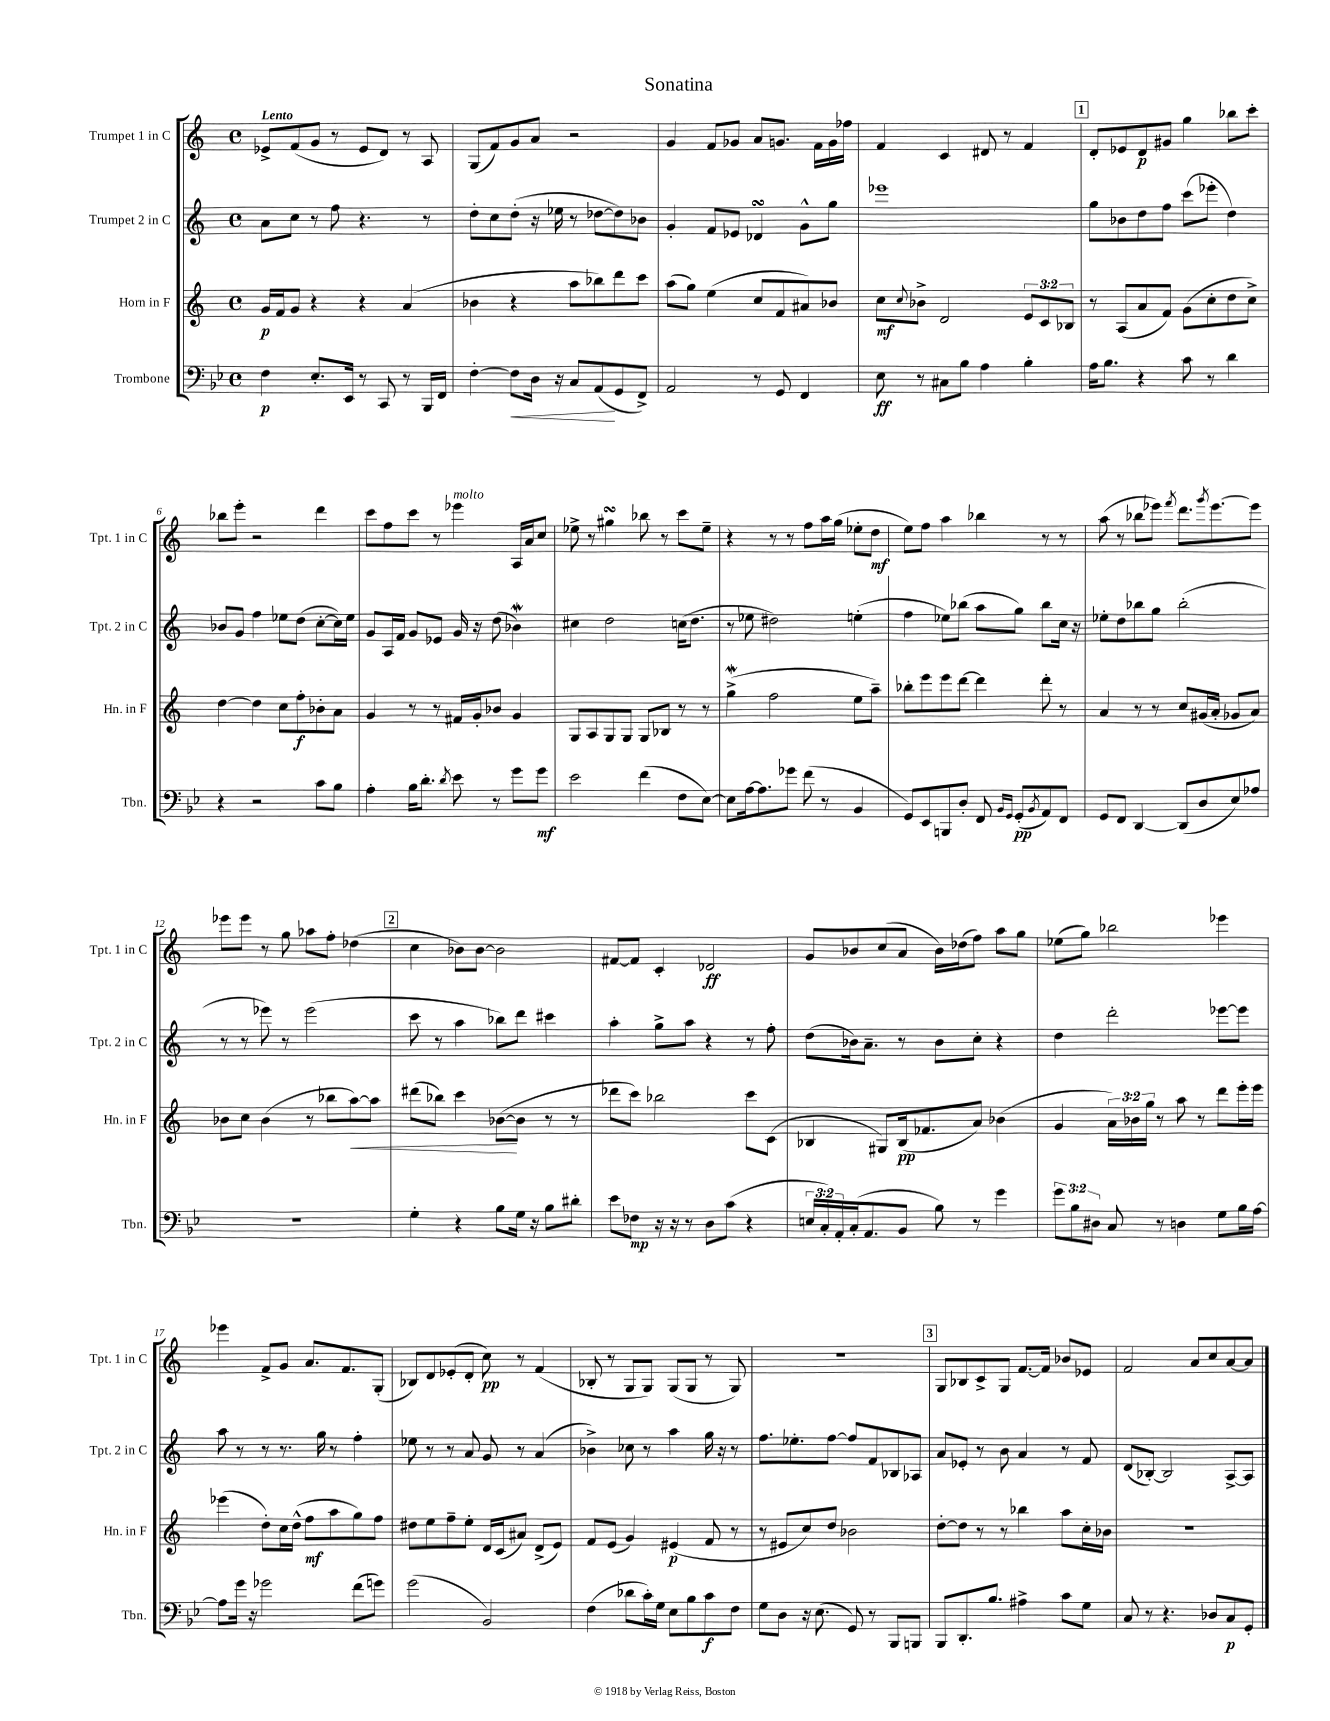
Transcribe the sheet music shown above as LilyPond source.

\header { title = "Sonatina" }
<<
\new StaffGroup <<
\new Staff = "s0" \with { instrumentName = "Trumpet 1 in C" shortInstrumentName = "Tpt. 1 in C" } {
    \clef treble \key c \major \defaultTimeSignature \time 4/4 \tempo "Lento"
    ees'8-> f'8( g'8 r8 ees'8 d'8) r8 a8 |
    g8( f'8) g'8 a'8 r2 |
    g'4 f'8 ges'8 a'8 g'8. f'16 g'16 fes''16 |
    f'4 c'4 dis'8 r8 f'4 |
    \mark \markup { \box "1" } d'8-. ees'8 d'8\p gis'8 g''4 bes''8 c'''8-. |
    bes''8 e'''8-. r2 d'''4 |
    c'''8 f''8 c'''8 r8 ees'''4^\markup { \italic "molto" } a16 a'16 c''8 |
    ees''8-> r8 gis''4\turn bes''8 r8 c'''8 ees''8-- |
    r4 r8 r8 f''8 a''16 g''16( ees''8-. d''8\mf |
    e''8) f''8 a''4 bes''4 r8 r8 |
    a''8( r8 bes''8 ees'''8) \acciaccatura { f'''8 } d'''8. \acciaccatura { g'''8 } ees'''8.~ ees'''8 |
    ees'''8 ees'''8 r8 g''8 aes''8 f''8-. des''4( |
    \mark \markup { \box "2" } c''4 bes'8) bes'8~ bes'2 |
    fis'8~ fis'8 c'4-. des'2\ff |
    g'8 bes'8 c''8( a'8 bes'16) des''16( f''8) a''8 g''8 |
    ees''8( g''8) bes''2 ees'''4 |
    ees'''4 f'8-> g'8 a'8. f'8. g8-.( |
    bes8) d'8 ees'8-.( d'8-. c''8\pp) r8 f'4( |
    bes8-. r8 g8 g8) g8( g8 r8 g8) |
    R1 |
    \mark \markup { \box "3" } g8 bes8 c'8-> g8 f'8.~ f'16 bes'8 ees'8 |
    f'2 a'8 c''8 a'8~ a'8 \bar "|." |
}
\new Staff = "s1" \with { instrumentName = "Trumpet 2 in C" shortInstrumentName = "Tpt. 2 in C" } {
    \clef treble \key c \major \defaultTimeSignature \time 4/4
    a'8 c''8 r8 f''8 r4. r8 |
    d''8-. c''8 d''8-.( r16 ees''16 r8 des''8~ des''8) bes'8 |
    g'4-. f'8 ees'8 des'4\turn g'8-^ g''8 |
    ees'''1 |
    \mark \markup { \box "1" } g''8 bes'8 d''8 f''8 c'''8( ees'''8-. d''4) |
    bes'8 g'8 f''4 ees''8 d''8( c''8~-. c''16) ees''16 |
    g'8 a16 f'16 g'8 ees'8 g'16 r16 d''8( bes'4\mordent) |
    cis''4 d''2 c''16( d''8. |
    r8 ees''8 dis''2) e''4-.( |
    f''4 ees''8) bes''8( a''8 g''8) bes''8 c''16 r16 |
    ees''8-. d''8 bes''8 g''8 bes''2-.( |
    r8 r8 ees'''8) r8 ees'''2( |
    \mark \markup { \box "2" } c'''8 r8 a''4 bes''8) d'''8 cis'''4 |
    a''4-. g''8-> a''8 r4 r8 f''8-. |
    d''8( bes'16) a'8.-- r8 bes'8 c''8-. r4 |
    d''4 d'''2-. ees'''8~ ees'''8 |
    a''8 r8 r8 r8. g''16 r8 f''4-. |
    ees''8 r8 r8 a'8 g'8 r8 a'4( |
    bes'4->) ces''8 r8 a''4 g''16 r16 r8 |
    f''8. ees''8.-. f''8~ f''8 f'8 bes8 aes8 |
    \mark \markup { \box "3" } a'8 ees'8-. r8 b'8 a'4 r8 f'8 |
    d'8( bes8~-.) bes2 a8~-> a8 \bar "|." |
}
\new Staff = "s2" \with { instrumentName = "Horn in F" shortInstrumentName = "Hn. in F" } {
    \clef treble \key c \major \defaultTimeSignature \time 4/4 \override Staff.TupletNumber.text = #tuplet-number::calc-fraction-text
    g'16\p f'16 g'8 r4 r4 a'4( |
    bes'4 r4 a''8 bes''8) d'''8 c'''8 |
    a''8( g''8) e''4( c''8 f'8 ais'8) bes'8 |
    c''8\mf \appoggiatura { c''8 } bes'8-> d'2 \tuplet 3/2 { e'8 c'8 bes8 } |
    \mark \markup { \box "1" } r8 a8( a'8 f'8) g'8( c''8-. d''8 c''8->) |
    d''4~ d''4 c''8 f''8-.\f bes'8-. a'8 |
    g'4 r8 r8 fis'16 g'16-. bes'8 g'4 |
    g8 a8 g8 g8 g8 bes8 r8 r8 |
    g''4->\mordent( f''2 e''8 a''8--) |
    bes''8-. e'''8 e'''8 d'''8~ d'''4 d'''8-. r8 |
    a'4 r8 r8 c''8 gis'16( a'16-. ges'8 a'8) |
    bes'8 c''8 bes'4( r8 bes''8 a''8~\<) a''8 |
    \mark \markup { \box "2" } dis'''8( bes''8) c'''4 bes'8~\!( bes'8 r8 r8 |
    des'''8 c'''8) bes''2 c'''8 c'8( |
    bes4 gis8) bes16\pp( fes'8. a'8) bes'4( |
    g'4 \tuplet 3/2 { a'16) bes'16 g''16 } r8 a''8 r8 d'''8 e'''16-. e'''16 |
    ees'''4( d''8-.) c''16 d''16-^( f''8\mf a''8 g''8) f''8 |
    dis''8 e''8 f''8-- e''8-. d'16 c'16( ais'8) d'8->( e'8) |
    f'8 e'8( g'4) eis'4\p( f'8 r8 |
    r8 eis'8 c''8) d''8 bes'2 |
    \mark \markup { \box "3" } d''8~-. d''8 r8 r8 bes''4 a''8 c''16-. bes'16 |
    R1 \bar "|." |
}
\new Staff = "s3" \with { instrumentName = "Trombone" shortInstrumentName = "Tbn." } {
    \clef bass \key bes \major \defaultTimeSignature \time 4/4 \override Staff.TupletNumber.text = #tuplet-number::calc-fraction-text
    f4\p ees8.-. ees,16 r8 c,8 r8 bes,,16 f,16 |
    f4~-. f8\< d16 r16 c8 a,8\!( g,8 f,8->) |
    a,2 r8 g,8 f,4 |
    ees8\ff r8 cis8 bes8 a4 bes4-. |
    \mark \markup { \box "1" } a16 bes8. r4 c'8 r8 d'4 |
    r4 r2 c'8 bes8 |
    a4-. bes16 d'8.-. \acciaccatura { d'8 } ees'8 r8 g'8 g'8\mf |
    ees'2 f'4( f8 ees8~) |
    ees8 a16~ a8. ges'8 f'8( r8 bes,4 |
    g,8) ees,8 b,,8 d8-. f,8 \grace { bes,16 g,16 } g,8-.\pp( \acciaccatura { bes,8 } a,8) f,8 |
    g,8 f,8 d,4~ d,8( d8 ees8) aes8 |
    R1 |
    \mark \markup { \box "2" } g4-. r4 bes8 g16 r16 bes8 dis'8-. |
    ees'8 fes8\mp r16 r16 r8 d8 c'8( r4 |
    \tuplet 3/2 { e16 c16-.) a,16-. } c16-.( a,8. bes,8 bes8) r8 g'4 |
    \tuplet 3/2 { g'8 bes8 dis8 } c8 r8 d4 g8 bes16 a16~ |
    a8 g'16 r16 ges'2 f'8( g'8) |
    g'2( bes,2) |
    f4( des'8 c'16-.) g16 ees8 bes8 c'8\f f8 |
    g8 d8 r16 ees8.( g,8) r8 bes,,8 b,,8 |
    \mark \markup { \box "3" } bes,,8 d,8.-. bes8. ais4-> c'8 g8 |
    c8 r8 r4. des8 c8\p g,8-. \bar "|." |
}
>>
>>
